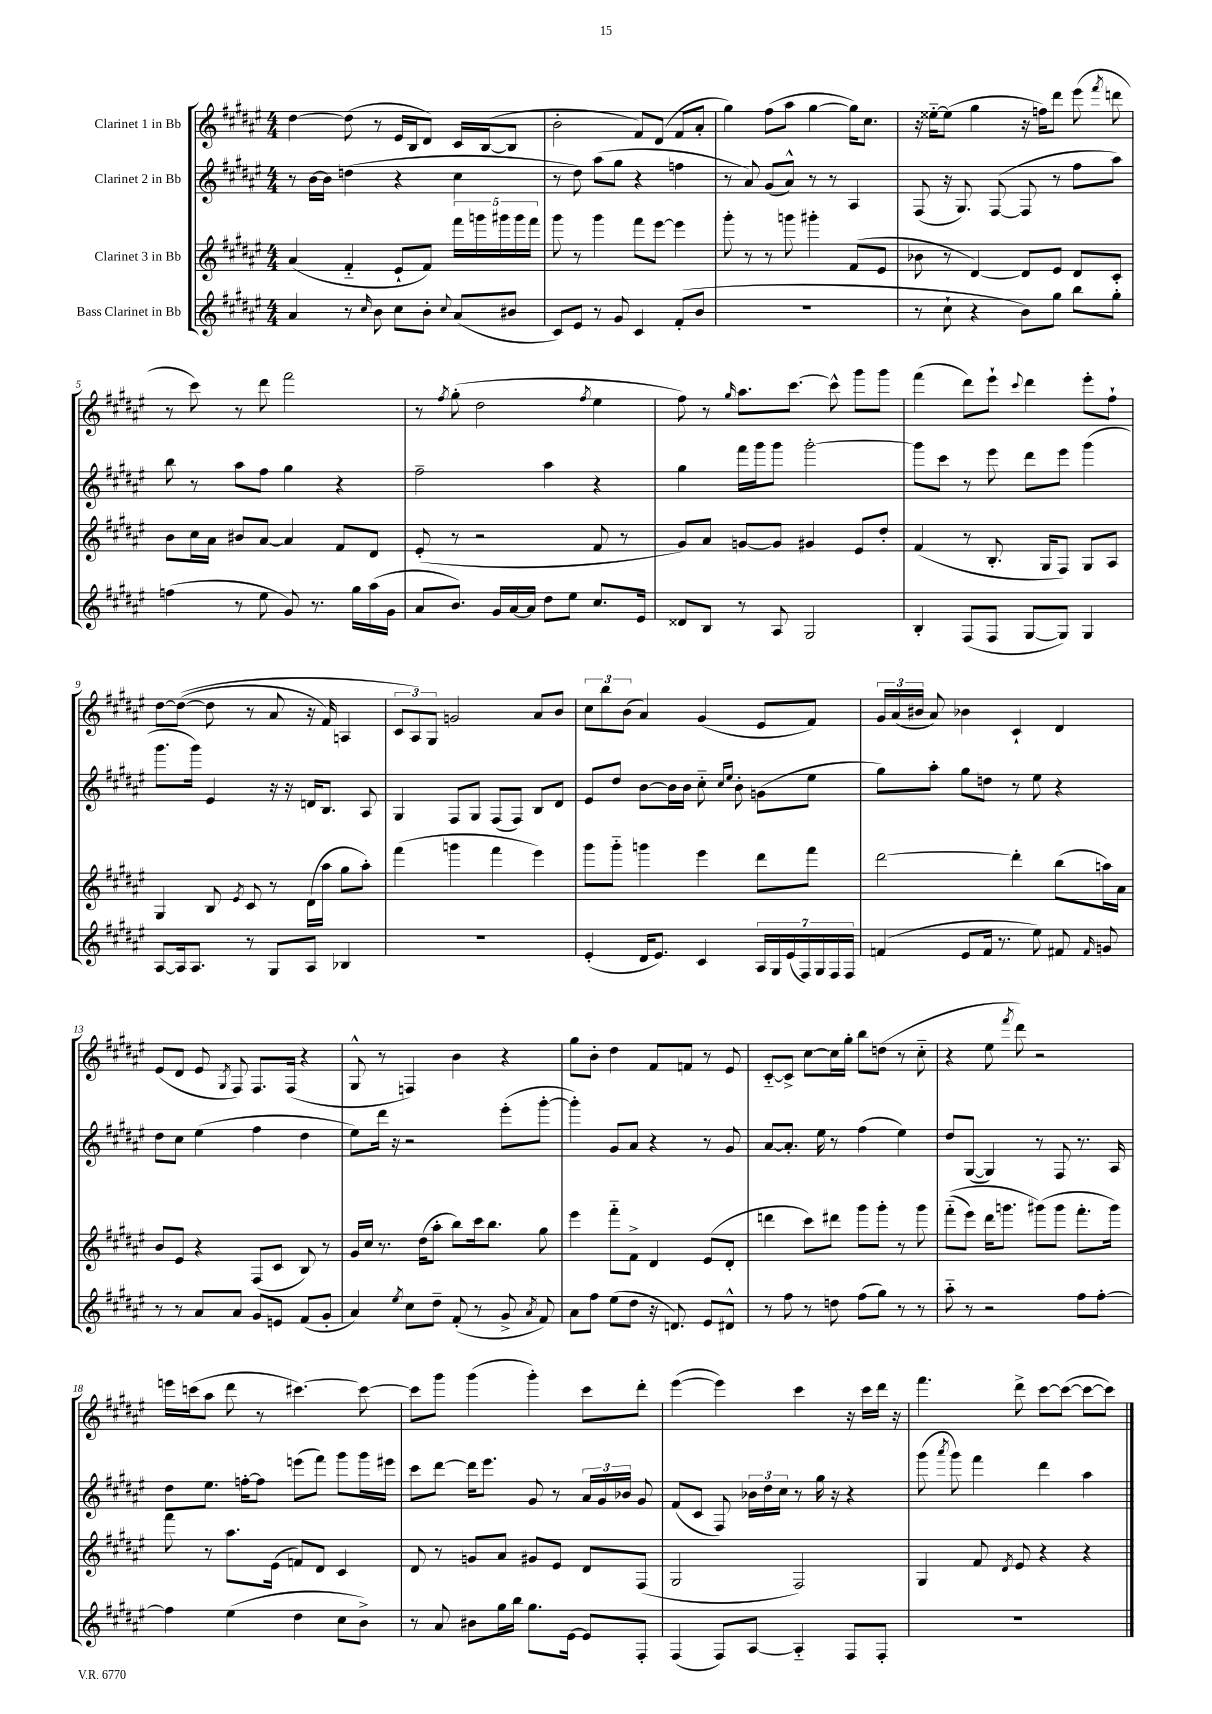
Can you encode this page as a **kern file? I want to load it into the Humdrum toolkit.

**kern	**kern	**kern	**kern
*staff4	*staff3	*staff2	*staff1
*clefG2	*clefG2	*clefG2	*clefG2
*k[f#c#g#d#a#e#]	*k[f#c#g#d#a#e#]	*k[f#c#g#d#a#e#]	*k[f#c#g#d#a#e#]
*M4/4	*M4/4	*M4/4	*M4/4
4a#	(4a#	8r	[4dd#
.	.	[16b	.
.	.	16b]	.
8r	4f#'~	(4dd	(8dd#]
16qqcc#	.	.	.
8b	.	.	8r
8cc#	8e#`	4r	16e#
.	.	.	16B
8b'	8f#)	.	8d#)
8qqcc#	.	.	.
(8a#	20fff#	4cc#	16c#
.	20ggg	.	.
.	.	.	([16B
.	20ggg#	.	.
8b#	.	.	8B]
.	20ggg#	.	.
.	20fff#	.	.
=	=	=	=
8c#)	8ggg#	8r	2b'
8e#	8r	8dd#)	.
8r	4ggg#	(8aa#	.
8g#	.	8gg#	.
4c#	8fff#	4r	8f#)
.	[8eee#	.	(8d#
(8f#'	4eee#]	4ff	8f#
8b	.	.	8a#'
=	=	=	=
1r	8ggg#'	8r	4gg#)
.	8r	8a#)	.
.	8r	(8g#	(8ff#
.	8ggg	8a#^^)	8aa#
.	4ggg#'	8r	[4gg#
.	.	8r	.
.	(8f#	4A#	16gg#])
.	.	.	8.cc#
.	8e#	.	.
=	=	=	=
8r	8b-	(8F#	16r
.	.	.	[16ee##'~
8cc#`	8r	16r	(8ee##]
.	.	8.G#)	.
4r	[4d#)	.	4gg#
.	.	([8F#	.
8b)	8d#]	8F#]	16r
.	.	.	16ff)
8gg#	8e#	8r	8ddd#
8bb	8d#	8ff#	(8eee#
.	.	.	8qfff#
8gg#'	8c#'	8aa#)	8ddd
=	=	=	=
(4ff	8b	8bb	8r
.	16cc#	8r	8ccc#)
.	16a#	.	.
8r	8b#	8aa#	8r
8ee#	[8a#	8ff#	8ddd#
8g#)	4a#]	4gg#	2fff#
8.r	.	.	.
.	8f#	4r	.
16gg#	.	.	.
(16aa#	8d#	.	.
16g#	.	.	.
=	=	=	=
8a#	(8e#'	2ff#~	8r
.	.	.	8qff#
8.b)	8r	.	(8gg#'
.	2r	.	2dd#
16g#	.	.	.
[16a#	.	.	.
16a#]	.	.	.
8dd#	.	4aa#	.
8ee#	.	.	.
.	.	.	8qff#
8.cc#	8f#	4r	4ee#
.	8r	.	.
16e#	.	.	.
=	=	=	=
8d##	8g#)	4gg#	8ff#)
8B	8a#	.	8r
.	.	.	16qqgg#
8r	[8g	16fff#	8.aa#
.	.	16ggg#	.
8A#	8g]	8ggg#	.
.	.	.	[8.ccc#
2G#	4g#	[2ggg#'	.
.	.	.	8ccc#^^]
.	8e#	.	8ggg#
.	8dd#'	.	8ggg#
=	=	=	=
4B'	(4f#	8ggg#]	(4fff#
.	.	8ccc#	.
(8F#	8r	8r	8ddd#)
8F#	8.B'	8eee#	8eee#`
.	.	.	8qqccc#
[8G#	.	8ddd#	4ddd#
.	16G#	.	.
8G#])	8F#)	8eee#	.
4G#	8G#	(4ggg#	8eee#'
.	8A#	.	8ff#`
=	=	=	=
[8A#	4G#	8.ggg#	[8dd#
16A#]	.	.	&((8dd#_
8.A#	.	16ggg#)	.
.	8B	4e#	8dd#]
.	8qe#	.	.
8r	8c#	.	8r
8G#	8r	16r	8a#
.	.	16r	.
8A#	(16d#	16d	16r
.	16aa#	8.B	16f#)
4B-	8gg#	.	4A
.	8aa#')	8A#	.
=	=	=	=
1r	(4fff#	4G#	12c#
.	.	.	12A#&)
.	.	.	12G#
.	4ggg	8F#	2g
.	.	8G#	.
.	4fff#	(8F#	.
.	.	8F#)	.
.	4eee#)	8B	8a#
.	.	8d#	8b
=	=	=	=
(4e#'	8ggg#	8e#	12cc#
.	.	.	12bb
.	8ggg#'~	8dd#	.
.	.	.	(12b
16d#	4ggg	[8b	4a#)
8.e#)	.	.	.
.	.	16b]	.
.	.	16b	.
4c#	4eee#	8cc#'~	(4g#
.	.	16qqcc#	.
.	.	16qqee#	.
.	.	8b'	.
28A#	8ddd#	(8g	8e#
28G#	.	.	.
(28e#	.	.	.
28F#)	.	.	.
.	8fff#	8ee#	8f#)
28G#	.	.	.
28F#	.	.	.
28F#	.	.	.
=	=	=	=
(4f	[2ddd#	8gg#)	24g#
.	.	.	(24a#
.	.	.	24b#
.	.	8aa#'	8a#)
8e#	.	8gg#	4b-
16f	.	8dd	.
8.r	.	.	.
.	4ddd#']	8r	4c#`
8ee#)	.	8ee#	.
8f#	(8bb	4r	4d#
16qqf#	.	.	.
8g	16aa)	.	.
.	16a#	.	.
=	=	=	=
8r	8b	8dd#	(8e#
8r	8e#	8cc#	8d#
8a#	4r	(4ee#	8e#
.	.	.	8qG#
8a#	.	.	8F#)
8g#	(8F#	4ff#	8.F#
8e	8c#	.	.
.	.	.	(16F#
(8f#	8B)	4dd#	4r
8g#'	8r	.	.
=	=	=	=
4a#)	16g#	8ee#)	8G#^^
.	16cc#	.	.
.	8.r	16ddd#	8r
.	.	16r	.
8qee#	.	.	.
8cc#	.	2r	4F)
.	(16dd#	.	.
8dd#~	8aa#'	.	.
(8f#'	8bb)	.	4b
8r	16ccc#	.	.
.	8.bb	.	.
8g#^	.	(8eee#'	4r
8qa#	.	.	.
8f#)	8gg#	[8ggg#'	.
=	=	=	=
8a#	4eee#	4ggg#'])	8gg#
8ff#	.	.	8b'
(8ee#	8fff#'~	8g#	4dd#
8dd#	8f#^	8a#	.
16r	4d#	4r	8f#
8.d)	.	.	.
.	.	.	8f
8e#	(8e#	8r	8r
8d#^^	8d#'	8g#	8e#
=	=	=	=
8r	4ddd	[8a#	[8c#'~
8ff#	.	8.a#']	8c#^]
8r	8ccc#)	.	[8cc#
.	.	16ee#	.
8dd	8ddd#	8r	16cc#]
.	.	.	16gg#'
(8ff#	8ggg#	(4ff#	8bb
8gg#)	8ggg#'	.	(8dd
8r	8r	4ee#)	8r
8r	8ggg#	.	8cc#'~
=	=	=	=
8aa#'~	&((8fff#'~	8dd#	4r
8r	8eee#)	([8G#	.
2r	16ddd#	4G#])	8ee#
.	8.ggg	.	.
.	.	.	8qfff#
.	.	.	8ddd#)
.	(8ggg#&)	8r	2r
.	8ggg#	8F#	.
8ff#	8.fff#'	8.r	.
[8ff#'	.	.	.
.	16ggg#)	16A#	.
=	=	=	=
4ff#]	8fff#	8dd#	16eee
.	.	.	(16ccc
.	8r	8.ee#	8aa#
(4ee#	8.aa#	.	8ddd#
.	.	[16ff'	.
.	.	8ff]	8r
.	(16e#	.	.
4dd#	8f)	(8eee	[4.ccc#)
.	8d#	8fff#)	.
8cc#	4c#	8ggg#	.
8b^)	.	16ggg#	8ccc#_
.	.	16eee#	.
=	=	=	=
8r	8d#	8ccc#	8ccc#]
8a#	8r	[8ddd#	8ggg#
8b#	8g	16ddd#]	(4ggg#
.	.	8.eee#	.
16gg#	8a#	.	.
16bb	.	.	.
8.gg#	8g#	8g#	4ggg#')
.	8e#	8r	.
[16e#	.	.	.
8e#]	8d#	24a#	8ccc#
.	.	24g#	.
.	.	24b-	.
8F#'	(8F#	8g#	8ddd#'
=	=	=	=
(4F#	2G#	(8f#	([4eee#
.	.	8c#	.
8F#)	.	8F#)	4eee#])
[8A#	.	24b-	.
.	.	24dd#	.
.	.	24cc#	.
4A#'~]	2F#)	8r	4ccc#
.	.	16gg#	.
.	.	16r	.
8F#	.	4r	16r
.	.	.	16ccc#
8F#'	.	.	16ddd#
.	.	.	16r
=	=	=	=
1r	4G#	(8ggg#	4.fff#
.	.	8qaaa#	.
.	.	8ggg#)	.
.	8f#	4fff#	.
.	8qd#	.	.
.	8e#	.	8ddd#^
.	4r	4ddd#	[8ccc#
.	.	.	(8ccc#_
.	4r	4aa#	8ccc#_
.	.	.	8ccc#])
==	==	==	==
*-	*-	*-	*-
